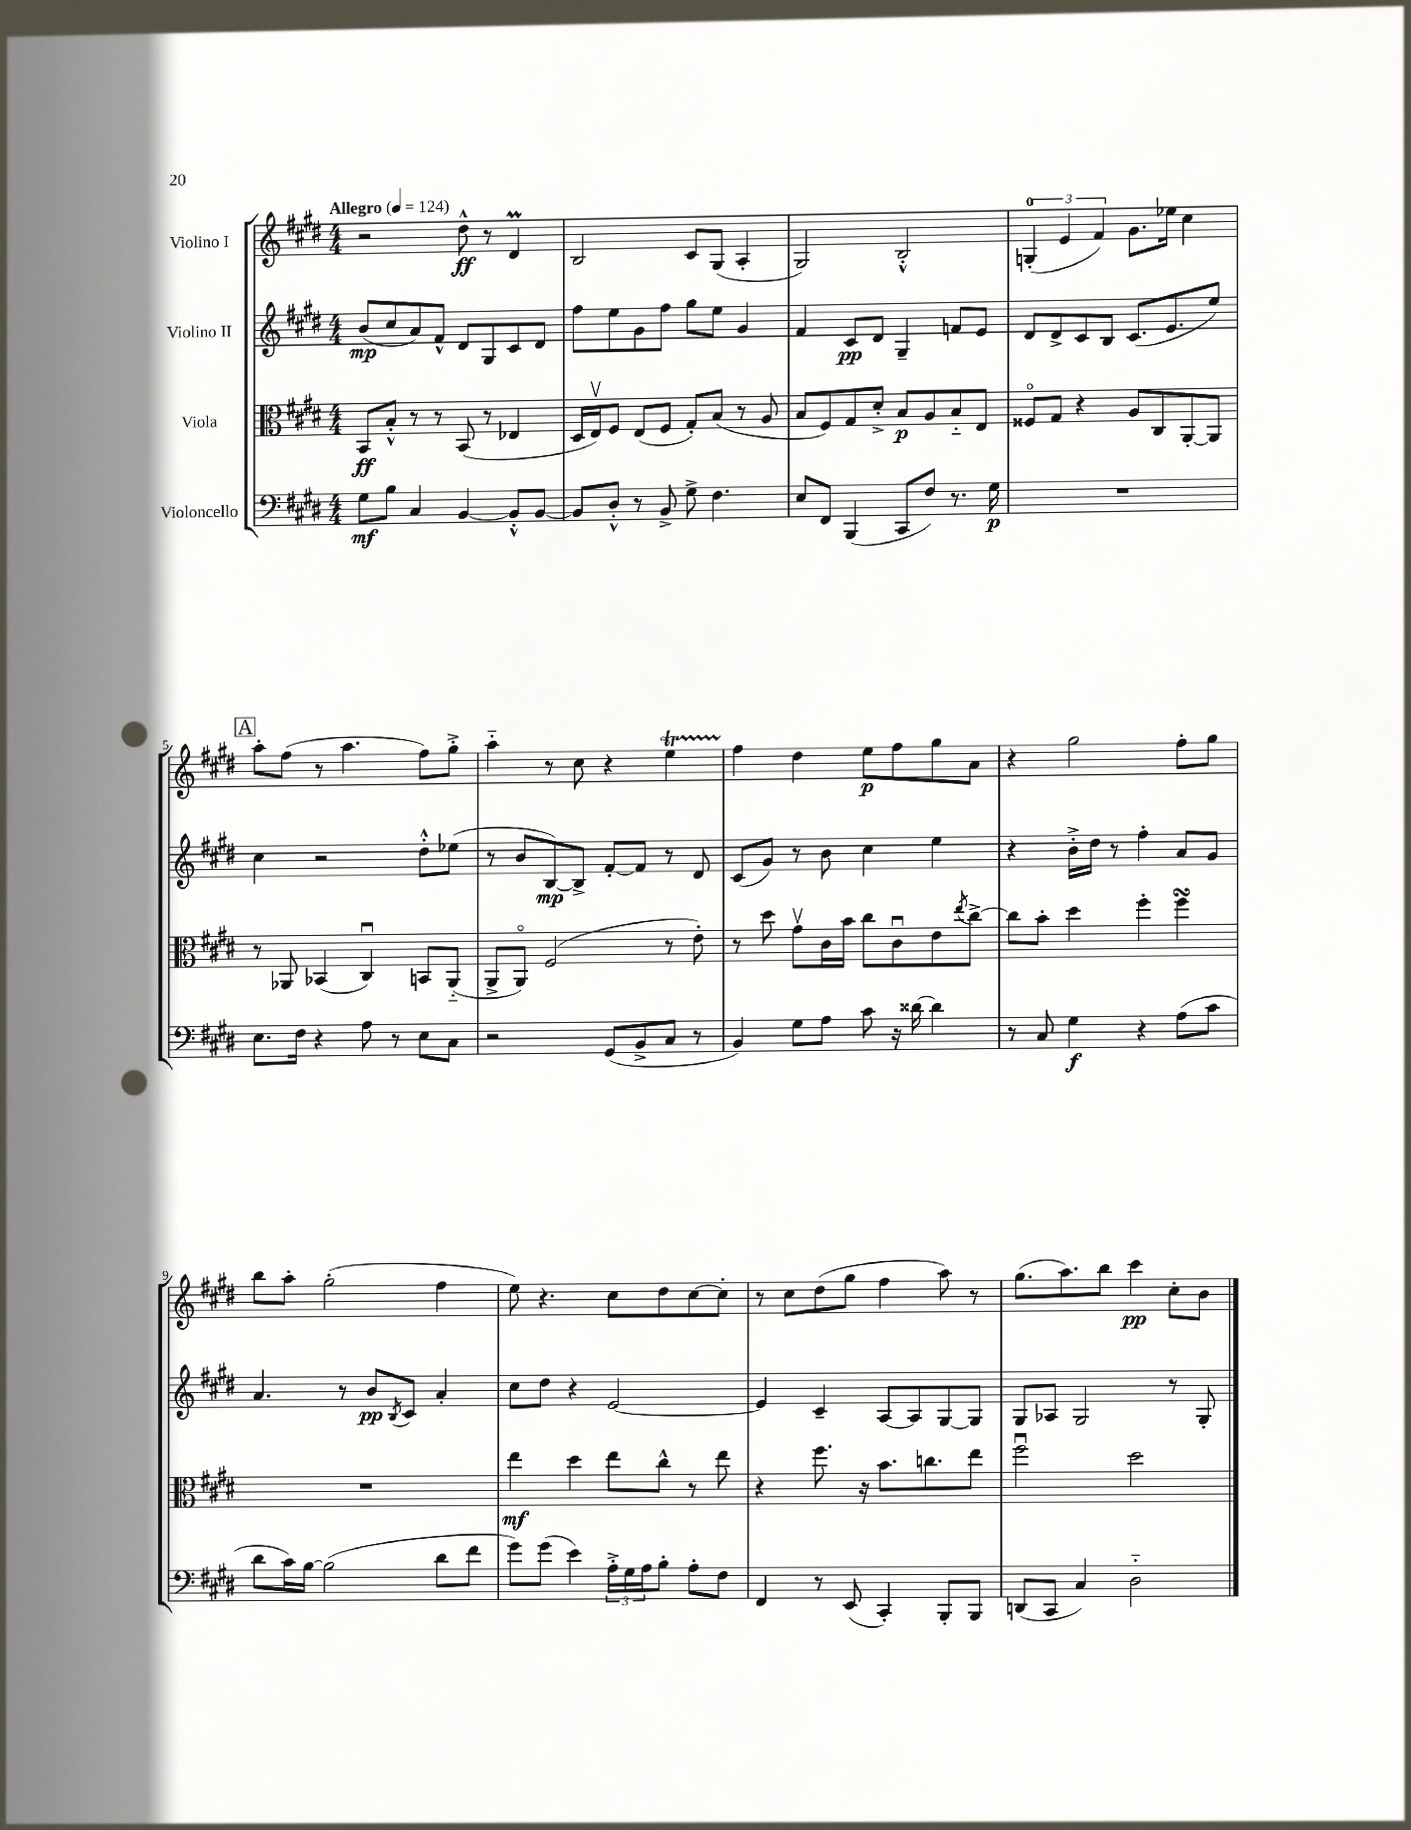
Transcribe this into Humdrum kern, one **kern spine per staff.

**kern	**kern	**kern	**kern
*staff4	*staff3	*staff2	*staff1
*clefF4	*clefC3	*clefG2	*clefG2
*k[f#c#g#d#]	*k[f#c#g#d#]	*k[f#c#g#d#]	*k[f#c#g#d#]
*M4/4	*M4/4	*M4/4	*M4/4
*MM124	*MM124	*MM124	*MM124
8G#	8BB	(8b	2r
8B	8B'^^	8cc#	.
4C#	8r	8a)	.
.	8r	8f#^^	.
[4BB	(8BB	8d#	8dd#^^
.	8r	8G#	8r
8BB'^^]	4E-	8c#	4d#
[8BB	.	8d#	.
=	=	=	=
8BB]	16D#	8ff#	2B
.	16Ev)	.	.
8D#'^^	8F#	8ee	.
8r	(8E	8g#	.
8BB^	8F#	8ff#	.
8G#^	8G#')	8gg#	8c#
4.F#	(8B	8ee	(8G#
.	8r	4g#	4A'
.	8A	.	.
=	=	=	=
8E	8B	4f#	2G#)
8FF#	8F#)	.	.
(4BBB	8G#	8c#	.
.	8d#'^	8d#	.
8CC#	8B	4G#~	2B'^^
8F#)	8A	.	.
8.r	8B'~	8f	.
.	8E	8e	.
16G#	.	.	.
=	=	=	=
1r	8F##o	8d#	(6G'
.	8G#	8d#^	.
.	.	.	6e
.	4r	8c#	.
.	.	.	6f#)
.	.	8B	.
.	8A	(8.c#	8.g#
.	8C#	.	.
.	.	8.e	16ee-
.	[8AA'	.	4cc#
.	8AA]	8ee)	.
=	=	=	=
8.E	8r	4cc#	8aa'
.	8AA-	.	(8ff#
16F#	.	.	.
4r	(4BB-	2r	8r
.	.	.	4.aa
8A	4C#u)	.	.
8r	.	.	.
8E	8BB	8dd#'^^	8ff#)
8C#	(8AA-'~	(8ee-	8gg#'^
=	=	=	=
2r	8AA^	8r	4aa'~
.	8AAo)	8b	.
.	(2F#	[8B)	8r
.	.	8B^]	8cc#
(8GG#	.	[8f#'	4r
8BB^	.	8f#]	.
8C#	8r	8r	4ee
8r	8e')	8d#	.
=	=	=	=
4BB)	8r	(8c#	4ff#
.	8dd#	8g#)	.
8G#	8g#v	8r	4dd#
8A	16c#	8b	.
.	16b	.	.
8c#	8cc#	4cc#	8ee
16r	8c#u	.	8ff#
[16d##	.	.	.
4d##]	8e	4ee	8gg#
.	8qee	.	.
.	[8cc#^	.	8a
=	=	=	=
8r	8cc#]	4r	4r
8C#	8b'	.	.
4G#	4dd#	16b'^	2gg#
.	.	16dd#	.
.	.	8r	.
4r	4ff#'	4ff#'	.
(8A	4ff#	8a	8ff#'
8c#	.	8g#	8gg#
=	=	=	=
8d#	1r	4.a	8bb
16c#)	.	.	8aa'
[16B	.	.	.
(2B]	.	.	(2gg#'
.	.	8r	.
.	.	8b	.
.	.	8qB	.
.	.	8c#	.
8d#	.	4a'	4ff#
8f#	.	.	.
=	=	=	=
8g#)	4ee	8cc#	8ee)
(8g#	.	8dd#	4.r
4e)	4dd#	4r	.
24A'^	8ee	[2e	8cc#
24G#	.	.	.
24A	.	.	.
8B'	8cc#^^	.	8dd#
8A'	8r	.	[8cc#
8F#	8ee	.	8cc#']
=	=	=	=
4FF#	4r	4e]	8r
.	.	.	8cc#
8r	8.ff#	4c#~	(8dd#
(8EE	.	.	8gg#
.	16r	.	.
4CC#')	8.b	[8A	4ff#
.	.	8A]	.
.	8.cc	.	.
8BBB'	.	[8G#	8aa)
8BBB	8ee	8G#]	8r
=	=	=	=
(8DD	2ff#u	8G#	(8.gg#
8CC#	.	8A-	.
.	.	.	8.aa)
4C#)	.	2G#	.
.	.	.	8bb
2D#'~	2dd#	.	4ccc#
.	.	8r	8cc#'
.	.	8G#'	8b
==	==	==	==
*-	*-	*-	*-
